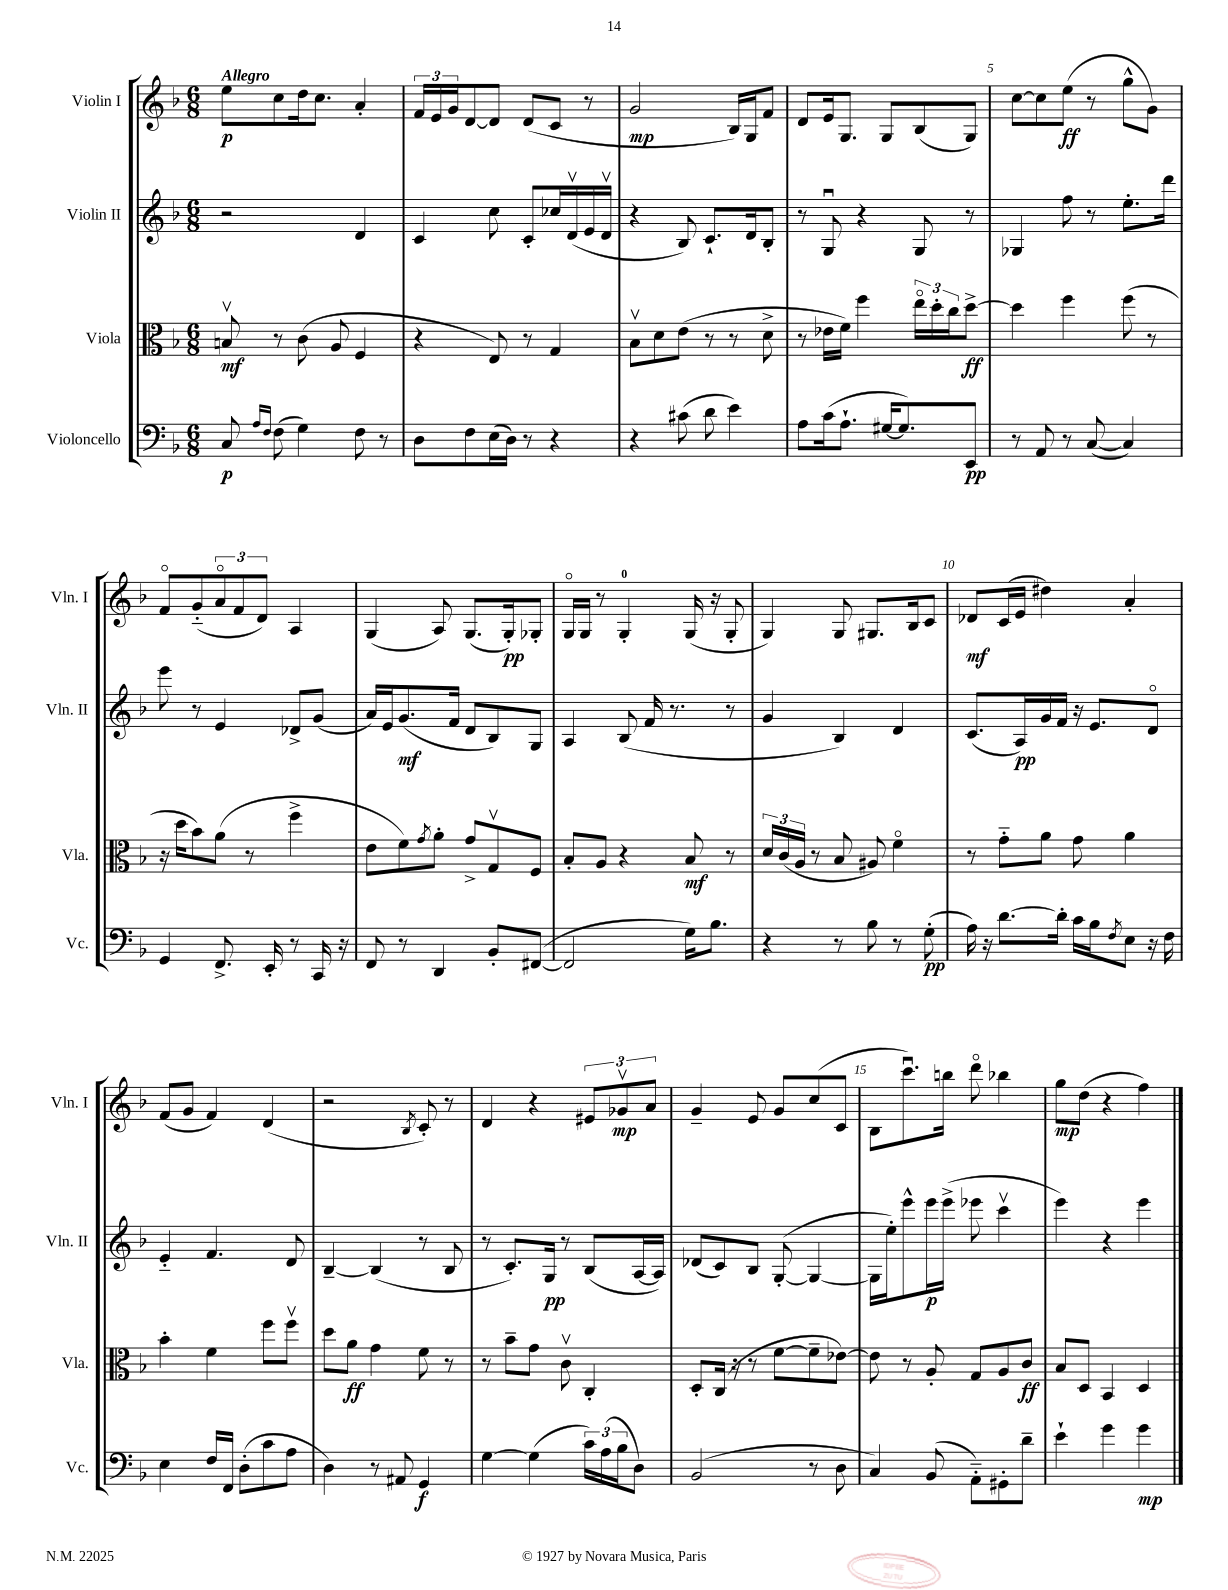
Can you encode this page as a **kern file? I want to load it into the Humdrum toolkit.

**kern	**dynam	**kern	**dynam	**kern	**dynam	**kern	**dynam
*part4	*part4	*part3	*part3	*part2	*part2	*part1	*part1
*staff4	*staff4	*staff3	*staff3	*staff2	*staff2	*staff1	*staff1
*I"Violoncello	*	*I"Viola	*	*I"Violin II	*	*I"Violin I	*
*I'Vc.	*	*I'Vla.	*	*I'Vln. II	*	*I'Vln. I	*
*clefF4	*	*clefC3	*	*clefG2	*	*clefG2	*
*k[b-]	*	*k[b-]	*	*k[b-]	*	*k[b-]	*
*M6/8	*	*M6/8	*	*M6/8	*	*M6/8	*
=1	=1	=1	=1	=1	=1	=1	=1
!	!	!	!	!	!	!LO:TX:a:B:t=Allegro	!
8C/	p	8Bnv/	mf	2r	.	8ee\L	p
16qqA/LL	.	.	.	.	.	.	.
16qqF/JJ	.	.	.	.	.	.	.
(8F\	.	8r	.	.	.	8cc\	.
4G\)	.	(8c\	.	.	.	16dd\k	.
.	.	.	.	.	.	8.cc\J	.
.	.	8A/	.	.	.	.	.
8F\	.	4F/	.	4d/	.	4a'/	.
8r	.	.	.	.	.	.	.
=2	=2	=2	=2	=2	=2	=2	=2
8D\L	.	4r	.	4c/	.	24f/LL	.
.	.	.	.	.	.	24e/	.
.	.	.	.	.	.	24g/J	.
8F\	.	.	.	.	.	[8d/	.
(16E\L	.	8E/)	.	8cc\	.	8d/J]	.
16D\JJ)	.	.	.	.	.	.	.
8r	.	8r	.	8c'/L	.	(8d/L	.
4r	.	4G/	.	16cc-X/L	.	8c/J	.
.	.	.	.	(16dv/	.	.	.
.	.	.	.	16e/	.	8r	.
.	.	.	.	16dv/JJ	.	.	.
=3	=3	=3	=3	=3	=3	=3	=3
4r	.	8B-v\L	.	4r	.	2g/	mp
.	.	8d\	.	.	.	.	.
(8c#X\	.	(8e\J	.	8B-/)	.	.	.
8d\	.	8r	.	8.c`/L	.	.	.
4e\)	.	8r	.	.	.	16B-/LL)	.
.	.	.	.	16d/k	.	16G/J	.
.	.	8d^\	.	8B-'/J	.	8f/J	.
=4	=4	=4	=4	=4	=4	=4	=4
8A\L	.	8r	.	8r	.	8d/L	.
(16c\k	.	16e-X\LL	.	8Gu/	.	16e/k	.
8.A`\J	.	16f\JJ)	.	.	.	8.G/J	.
.	.	4ff\	.	4r	.	.	.
[16G#X/KL	.	.	.	.	.	8G/L	.
8.G#/])	.	.	.	.	.	.	.
.	.	24ee\LL	.	8G/	.	(8B-/	.
.	.	24dd'\	.	.	.	.	.
.	.	24cc\J	.	.	.	.	.
8EE/J	pp	[8dd^\J	ff	8r	.	8G/J)	.
=5	=5	=5	=5	=5	=5	=5	=5
8r	.	4dd\]	.	4G-X/	.	[8cc\L	.
8AA/	.	.	.	.	.	8cc\]	.
8r	.	4ff\	.	8ff\	.	(8ee\J	ff
([8C/	.	.	.	8r	.	8r	.
4C/])	.	(8ff\	.	8.ee'\L	.	8gg^^\L	.
.	.	8r	.	.	.	8g\J)	.
.	.	.	.	16ddd\Jk	.	.	.
!!LO:LB:g=z
=6	=6	=6	=6	=6	=6	=6	=6
4GG/	.	16r	.	8eee\	.	8f/L	.
.	.	16dd\KL	.	.	.	.	.
.	.	8b-\)	.	8r	.	(8g/	.
8.FF^/	.	(8a\J	.	4e/	.	12a/	.
.	.	.	.	.	.	12f/	.
.	.	8r	.	.	.	.	.
.	.	.	.	.	.	12d/J)	.
16EE'/	.	.	.	.	.	.	.
8r	.	4ff^\	.	8d-X^/L	.	4A/	.
16CC/	.	.	.	(8g/J	.	.	.
16r	.	.	.	.	.	.	.
=7	=7	=7	=7	=7	=7	=7	=7
8FF/	.	8e\L	.	16a/LL)	.	(4G/	.
.	.	.	.	16e/J	.	.	.
8r	.	8f\)	.	(8.g/	mf	.	.
.	.	8qg/	.	.	.	.	.
4DD/	.	8a'\J	.	.	.	8A/)	.
.	.	.	.	16f/Jk	.	.	.
.	.	8g^/L	.	8d/L	.	(8.G/L	.
8BB-'/L	.	8Gv/	.	8B-/)	.	.	.
.	.	.	.	.	.	16G'/k)	pp
([8FF#X/J	.	8F/J	.	8G/J	.	8G-X'/J	.
=8	=8	=8	=8	=8	=8	=8	=8
2FF#/]	.	8B-'/L	.	4A/	.	16G/LL	.
.	.	.	.	.	.	16G/JJ	.
.	.	8A/J	.	.	.	8r	.
.	.	4r	.	(8B-/	.	4G'/	.
.	.	.	.	16f/	.	.	.
.	.	.	.	8.r	.	.	.
16G\KL)	.	8B-/	mf	.	.	(16G/	.
8.B-\J	.	.	.	.	.	16r	.
.	.	8r	.	8r	.	8G'/	.
=9	=9	=9	=9	=9	=9	=9	=9
4r	.	24d/LL	.	4g/	.	4G/)	.
.	.	(24c/	.	.	.	.	.
.	.	24A/JJ	.	.	.	.	.
.	.	8r	.	.	.	.	.
8r	.	8B-/	.	4B-/)	.	8G/	.
8B-\	.	8A#X/)	.	.	.	8.G#X/L	.
8r	.	4f\	.	4d/	.	.	.
.	.	.	.	.	.	16B-/k	.
(8G'\	pp	.	.	.	.	8c/J	.
=10	=10	=10	=10	=10	=10	=10	=10
16A\)	.	8r	.	(8.c/L	.	8d-X/L	mf
16r	.	.	.	.	.	.	.
[8.d\L	.	8g\L	.	.	.	(16c/L	.
.	.	.	.	16A/L)	pp	16e/JJ	.
.	.	8a\J	.	16g/	.	4dd#X\)	.
16d'\Jk]	.	.	.	16f/JJ	.	.	.
16c\LL	.	8g\	.	16r	.	.	.
16B-\J	.	.	.	8.e/L	.	.	.
8qF/	.	.	.	.	.	.	.
8E\J	.	4a\	.	.	.	4a'/	.
16r	.	.	.	8d/J	.	.	.
16F\	.	.	.	.	.	.	.
!!LO:LB:g=z
=11	=11	=11	=11	=11	=11	=11	=11
4E\	.	4b-'\	.	4e/	.	(8f/L	.
.	.	.	.	.	.	8g/J	.
16F/LL	.	4f\	.	4.f/	.	4f/)	.
16FF/JJ	.	.	.	.	.	.	.
(8D'\L	.	.	.	.	.	.	.
8c\	.	8ff\L	.	.	.	(4d/	.
8A\J	.	8ffv\J	.	8d/	.	.	.
=12	=12	=12	=12	=12	=12	=12	=12
4D\)	.	8dd\L	.	[4B-~/	.	2r	.
.	.	8a\J	ff	.	.	.	.
8r	.	4g\	.	(4B-/]	.	.	.
8AA#X/	.	.	.	.	.	.	.
.	.	.	.	.	.	8qB-/	.
4GG/	f	8f\	.	8r	.	8c'/)	.
.	.	8r	.	8B-/	.	8r	.
=13	=13	=13	=13	=13	=13	=13	=13
[4G\	.	8r	.	8r	.	4d/	.
.	.	8b-~\L	.	8.c'/L)	.	.	.
(4G\]	.	8g\J	.	.	.	4r	.
.	.	.	.	16G/Jk	pp	.	.
.	.	8cv\	.	8r	.	.	.
24c\LL)	.	4C'/	.	(8B-/L	.	12e#X/L	.
(24A\	.	.	.	.	.	.	.
24B-\J	.	.	.	.	.	12g-Xv/	mp
8D\J)	.	.	.	[16A/L	.	.	.
.	.	.	.	.	.	12a/J	.
.	.	.	.	16A/JJ])	.	.	.
=14	=14	=14	=14	=14	=14	=14	=14
(2BB-/	.	8D'/L	.	(8d-X/L	.	4g~/	.
.	.	(16C/Jk	.	8c/)	.	.	.
.	.	16r	.	.	.	.	.
.	.	8r	.	8B-/J	.	8e/	.
.	.	[8f\L	.	([8G'/	.	8g/L	.
8r	.	8f~\]	.	4G/_	.	(8cc/	.
8D\	.	[8e-X\J)	.	.	.	8c/J	.
=15	=15	=15	=15	=15	=15	=15	=15
4C/)	.	8e-\]	.	16G\LL]	.	8B-\L	.
.	.	.	.	16ee'\J)	.	.	.
.	.	8r	.	8eee^^\	.	8.cccu\)	.
(8BB-/	.	8A'/	.	16eee\L	p	.	.
.	.	.	.	(16eee^\JJ	.	16bbn\Jk	.
8AA\L)	.	8G/L	.	8eee-X\	.	8ddd\	.
8GG#X'\	.	8A/	.	4cccv\	.	4bb-X\	.
8d~\J	.	8c/J	ff	.	.	.	.
=16	=16	=16	=16	=16	=16	=16	=16
4e`\	.	8B-/L	.	4eee\)	.	8gg\L	mp
.	.	8D/J	.	.	.	(8dd\J	.
4g\	.	4BB-/	.	4r	.	4r	.
4g\	mp	4D/	.	4eee\	.	4ff\)	.
==	==	==	==	==	==	==	==
*-	*-	*-	*-	*-	*-	*-	*-
